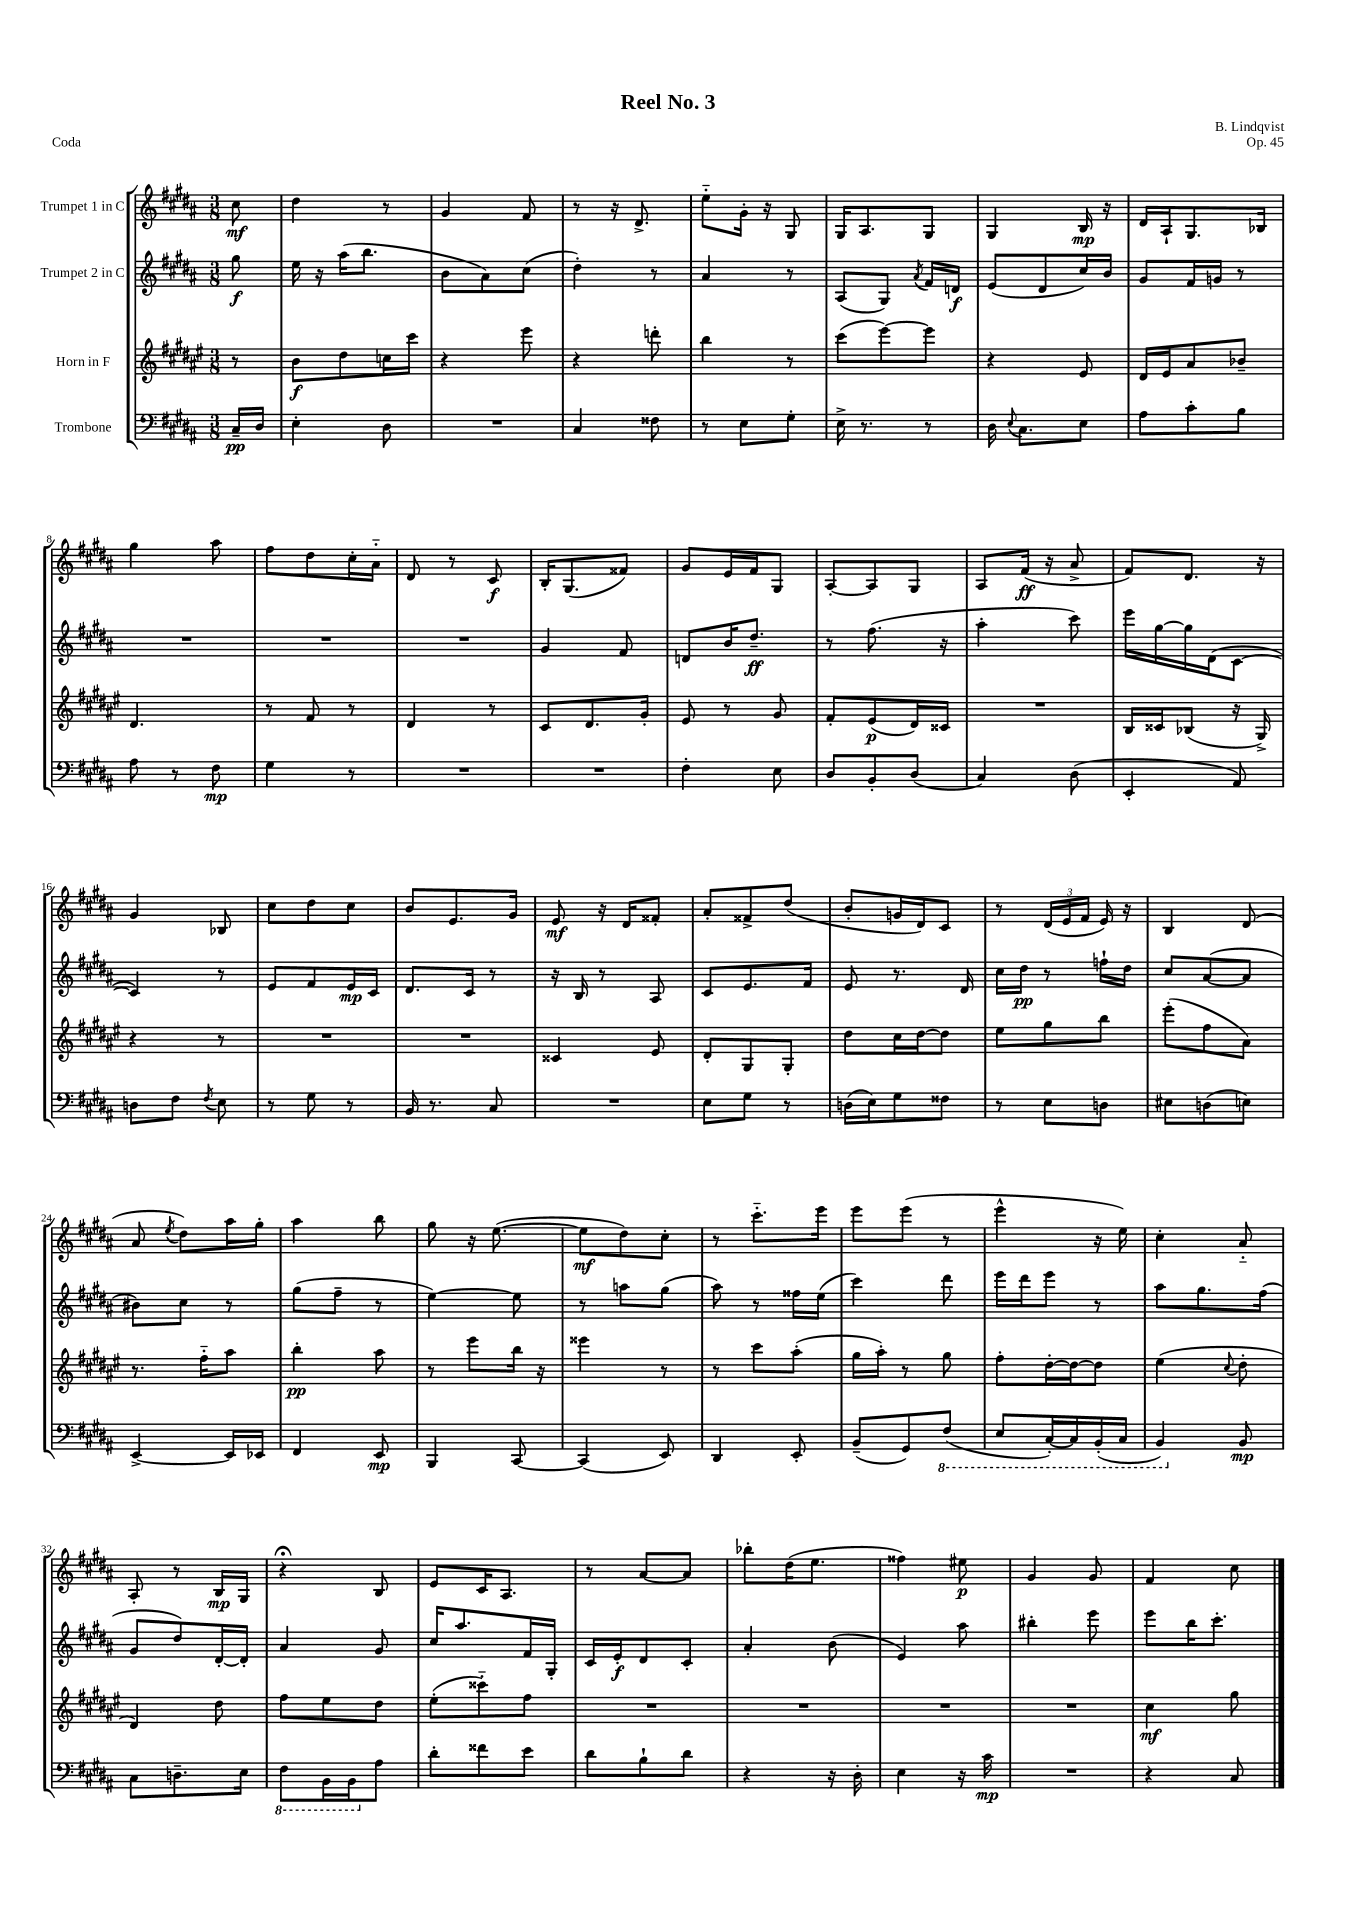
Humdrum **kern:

**kern	**kern	**kern	**kern
*staff4	*staff3	*staff2	*staff1
*clefF4	*clefG2	*clefG2	*clefG2
*k[f#c#g#d#a#]	*k[f#c#g#d#a#e#]	*k[f#c#g#d#a#]	*k[f#c#g#d#a#]
*M3/8	*M3/8	*M3/8	*M3/8
16C#~	8r	8gg#	8cc#
16D#	.	.	.
=	=	=	=
4E'	8b	16ee	4dd#
.	.	16r	.
.	8dd#	(16aa#	.
.	.	8.bb	.
8D#	16cc	.	8r
.	16ccc#	.	.
=	=	=	=
4.r	4r	8b	4g#
.	.	8a#)	.
.	8eee#	(8cc#	8f#
=	=	=	=
4C#	4r	4dd#')	8r
.	.	.	16r
.	.	.	8.d#^
8F##	8ddd'	8r	.
=	=	=	=
8r	4bb	4a#	8ee'~
8E	.	.	16g#'
.	.	.	16r
8G#'	8r	8r	8G#
=	=	=	=
16E^	(8ccc#	(8A#	16G#
8.r	.	.	8.A#
.	[8eee#)	8G#)	.
.	.	8qa#	.
8r	8eee#]	16f#	8G#
.	.	16d	.
=	=	=	=
16D#	4r	(8e	4G#
8qqE	.	.	.
8.C#	.	.	.
.	.	8d#	.
8E	8e#	16cc#)	16B
.	.	16b	16r
=	=	=	=
8A#	16d#	8g#	16d#
.	16e#	.	16A#`
8c#'	8a#	16f#	8.G#
.	.	16g	.
8B	8b-~	8r	.
.	.	.	16B-
=	=	=	=
8A#	4.d#	4.r	4gg#
8r	.	.	.
8F#	.	.	8aa#
=	=	=	=
4G#	8r	4.r	8ff#
.	8f#	.	8dd#
8r	8r	.	16cc#'
.	.	.	16a#'~
=	=	=	=
4.r	4d#	4.r	8d#
.	.	.	8r
.	8r	.	8c#
=	=	=	=
4.r	8c#	4g#	16B'
.	.	.	(8.G#
.	8.d#	.	.
.	.	8f#	8f##)
.	16g#'	.	.
=	=	=	=
4F#'	8e#	8d	8g#
.	8r	16b	16e
.	.	8.dd#~	16f#
8E	8g#	.	8G#
=	=	=	=
8D#	8f#'	8r	[8A#'
8BB'	(8e#	(8.ff#	8A#]
(8D#	16d#)	.	8G#
.	16c##	16r	.
=	=	=	=
4C#)	4.r	4aa#'	8A#
.	.	.	(16f#
.	.	.	16r
(8D#	.	8ccc#)	8a#^
=	=	=	=
4EE'	16B	16eee	8f#)
.	16c##	[16gg#	.
.	(8B-	16gg#]	8.d#
.	.	(16d#	.
8AA#)	16r	[8c#	.
.	16G#^)	.	16r
=	=	=	=
8D	4r	4c#])	4g#
8F#	.	.	.
8qF#	.	.	.
8E	8r	8r	8B-
=	=	=	=
8r	4.r	8e	8cc#
8G#	.	8f#	8dd#
8r	.	16e	8cc#
.	.	16c#	.
=	=	=	=
16BB	4.r	8.d#	8b
8.r	.	.	.
.	.	.	8.e
.	.	16c#	.
8C#	.	8r	.
.	.	.	16g#
=	=	=	=
4.r	4c##	16r	8e
.	.	16B	.
.	.	8r	16r
.	.	.	16d#
.	8e#	8A#	8f##'
=	=	=	=
8E	8d#'	8c#	8a#'
8G#	8G#	8.e	8f##^
8r	8G#'	.	(8dd#
.	.	16f#	.
=	=	=	=
(16D	8dd#	8e	8b'
16E)	.	.	.
8G#	16cc#	8.r	16g
.	[16dd#	.	16d#)
8F##	8dd#]	.	8c#
.	.	16d#	.
=	=	=	=
8r	8ee#	16cc#	8r
.	.	16dd#	.
8E	8gg#	8r	(24d#
.	.	.	24e
.	.	.	24f#
8D	8bb	16ff`	16e)
.	.	16dd#	16r
=	=	=	=
8E#	(8eee#'	8cc#	4B
(8D	8ff#	([8a#	.
8E)	8a#)	8a#]	(8d#
=	=	=	=
[4EE^	8.r	8b#)	8a#
.	.	.	8qee
.	.	8cc#	8dd#)
.	16ff#'~	.	.
16EE]	8aa#	8r	16aa#
16EE-	.	.	16gg#'
=	=	=	=
4FF#	4bb'	(8gg#	4aa#
.	.	8ff#~	.
8EE	8aa#	8r	8bb
=	=	=	=
4BBB	8r	[4ee)	8gg#
.	8eee#	.	16r
.	.	.	([8.ee
[8CC#	16bb	8ee]	.
.	16r	.	.
=	=	=	=
(4CC#]	4eee##	8r	8ee]
.	.	8aa	8dd#)
8EE)	8r	(8gg#	8cc#'
=	=	=	=
4DD#	8r	8aa#)	8r
.	8ccc#	8r	8.ccc#'~
8EE'	(8aa#'	16ff##	.
.	.	(16ee	16eee
=	=	=	=
(8BB~	16gg#	4ccc#)	8eee
.	16aa#')	.	.
8GG#)	8r	.	(8eee
(8FF#	8gg#	8ddd#	8r
=	=	=	=
8EE	8ff#'	16eee	4eee^^
.	.	16ddd#	.
[16CC#')	[16dd#'	8eee	.
16CC#]	16dd#_	.	.
(16BBB'	8dd#]	8r	16r
16CC#	.	.	16ee)
=	=	=	=
4BBB)	(4ee#	8aa#	4cc#'
.	.	8.gg#	.
.	8qqcc#	.	.
8BB	8dd#'	.	8a#'~
.	.	(16ff#	.
=	=	=	=
8C#	4d#)	8g#	8A#'
8.D~	.	8dd#)	8r
.	8dd#	[16d#'	16B
16E	.	16d#']	16G#
=	=	=	=
8FF#	8ff#	4a#	4r;
16BBB	8ee#	.	.
16BBB	.	.	.
8A#	8dd#	8g#	8B
=	=	=	=
8d#'	(8ee#'	16cc#	8e
.	.	8.aa#	.
8f##	8ccc##'~)	.	16c#
.	.	.	8.A#
8e	8ff#	16f#	.
.	.	16G#'	.
=	=	=	=
8d#	4.r	16c#	8r
.	.	16e'	.
8B`	.	8d#	[8a#
8d#	.	8c#'	8a#]
=	=	=	=
4r	4.r	4a#'	8bb-'
.	.	.	(16dd#
.	.	.	8.ee
16r	.	(8b	.
16D#'	.	.	.
=	=	=	=
4E	4.r	4e)	4ff##)
16r	.	8aa#	8ee#
16c#	.	.	.
=	=	=	=
4.r	4.r	4bb#'	4g#
.	.	8eee	8g#
=	=	=	=
4r	4cc#	8eee	4f#
.	.	16bb	.
.	.	8.ccc#'	.
8C#	8gg#	.	8cc#
==	==	==	==
*-	*-	*-	*-
